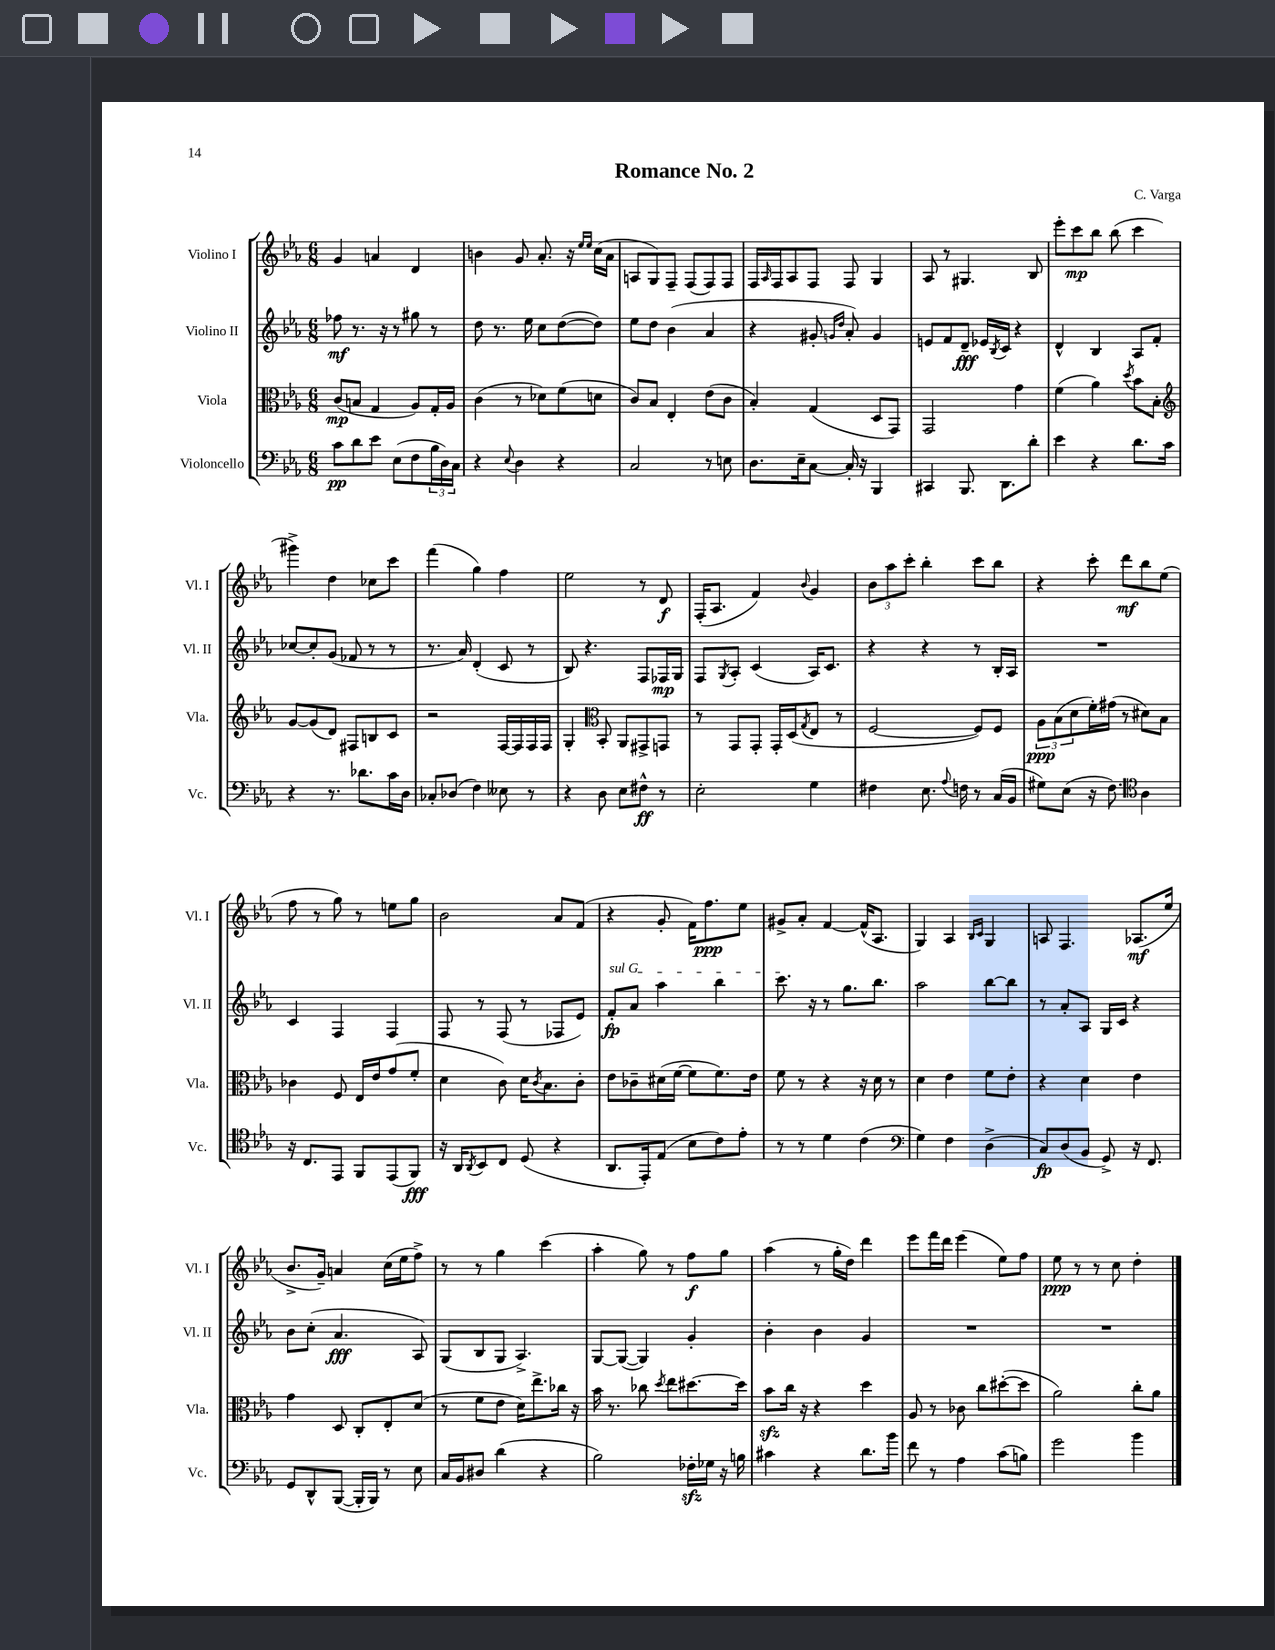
\header { title = "Romance No. 2" composer = "C. Varga" }
<<
\new StaffGroup <<
\new Staff = "s0" \with { instrumentName = "Violino I" shortInstrumentName = "Vl. I" } {
    \clef treble \key ees \major \numericTimeSignature \time 6/8
    g'4 a'4 d'4 |
    b'4 g'8 aes'8.-. r16 \grace { ees''16 ees''16 } c''16( aes'16 |
    a8 g8) f8-- f8( f8) f8 |
    f16 \grace { aes16 } f16 aes8 f8 f8 g4 |
    aes8 r8 gis4. bes8 |
    ees'''8-. c'''8\mp bes''8 bes''8( c'''4 |
    gis'''4->) d''4 ces''8 c'''8 |
    f'''4( g''4) f''4 |
    ees''2 r8 d'8\f |
    f16-.( aes8. f'4) \appoggiatura { bes'8 } g'4 |
    \tuplet 3/2 { bes'8 aes''8 c'''8-. } bes''4-. c'''8 bes''8 |
    r4 c'''8-. d'''8\mf bes''8 ees''8( |
    f''8 r8 g''8) r8 e''8 g''8 |
    bes'2 aes'8 f'8( |
    r4 g'8-. f'16) f''8.\ppp ees''8 |
    gis'8-> aes'8-. f'4~ f'16-^( aes8. |
    g4) aes4 \grace { bes16 c'16 } g4 |
    a8 f4. aes8.\mf( ees''16 |
    bes'8.-> g'16--) a'4 c''16( ees''16 f''8->) |
    r8 r8 g''4 c'''4( |
    aes''4-. g''8) r8 f''8\f g''8 |
    aes''4( r8 g''16-. d''16) d'''4 |
    ees'''8 f'''16 d'''16 ees'''4( ees''8) f''8 |
    ees''8\ppp r8 r8 c''8 d''4-. \bar "|." |
}
\new Staff = "s1" \with { instrumentName = "Violino II" shortInstrumentName = "Vl. II" } {
    \clef treble \key ees \major \numericTimeSignature \time 6/8
    fes''8\mf r8. r16 r8 gis''8 r8 |
    d''8 r8. ees''16 c''8 d''8~( d''8) |
    ees''8 d''8 bes'4( aes'4 |
    r4 gis'8-. \grace { g'16 d''16 } aes'8-.) g'4 |
    e'8 f'8 d'8--\fff ees'16 \acciaccatura { bes8 } c'16 r4 |
    d'4-^ bes4 aes8 f'8-. |
    ces''8~ ces''8-. g'8( fes'8 r8 r8 |
    r8. aes'16) d'4-.( c'8 r8 |
    bes8) r4. f8 fes16\mp g16 |
    f8 \acciaccatura { g8 } aes8-. c'4( aes16) c'8. |
    r4 r4 r8 bes16-. aes16 |
    R2. |
    c'4 f4 f4 |
    f8 r8 f8( r8 fes8 ees'8) |
    \once \override TextSpanner.bound-details.left.text = \markup { \italic "sul G" } f'8-.\fp\startTextSpan aes'8 aes''4 bes''4 |
    c'''8.\stopTextSpan r16 r8 g''8. bes''8. |
    aes''2 bes''8~ bes''8 |
    r8 aes'8-. aes8 g16 c'16 r4 |
    bes'8 c''8-.( aes'4.\fff aes8) |
    g8( bes8 g8 aes4.->) |
    g8~ g8~( g4) g'4-. |
    bes'4-. bes'4 g'4 |
    R2. |
    R2. \bar "|." |
}
\new Staff = "s2" \with { instrumentName = "Viola" shortInstrumentName = "Vla." } {
    \clef alto \key ees \major \numericTimeSignature \time 6/8
    c'8\mp( b8 g4 aes8) g16-. aes16 |
    c'4( r8 des'8) f'8( d'8 |
    c'8) bes8 ees4-. ees'8( c'8 |
    bes4-.) g4( d8 g,8) |
    g,2 g'4 |
    f'4( aes'4) \acciaccatura { d''8 } bes'8 bes8-. |
    \clef treble g'8~ g'8( d'8) fis8 b8 c'8 |
    r2 f16~ f16 f16 f16 |
    g4-. \clef alto bes,8-. aes,8 gis,8-> g,8 |
    r8 g,8 g,8-. g,16-. d16( \acciaccatura { g8 } ees8 r8 |
    f2~ f8) f8 |
    \tuplet 3/2 { aes8\ppp bes8( d'8 } f'16-.) gis'16( r8 dis'8) bes8 |
    ces'4 f8 ees16 ees'16 g'8( f'8-. |
    d'4 c'8) d'16 \acciaccatura { c'8 } bes8. c'8-. |
    ees'8 ces'8-- dis'16( f'16~ f'8 f'8.) ees'16 |
    f'8 r8 r4 r16 d'16 r8 |
    d'4 ees'4 f'8 ees'8-. |
    r4 d'4 ees'4 |
    g'4 d8 c8-. ees8-. d'8( |
    r8 f'8 ees'8 d'16) ees''8.-> ces''16 r16 |
    bes'16 r8. ces''8 \acciaccatura { d''8 } ees''8 dis''8.~ dis''16 |
    bes'8\sfz c''16 r16 r4 d''4 |
    aes8 r8 ces'8 c''8 dis''8~-.( dis''8 |
    aes'2) c''8-. aes'8 \bar "|." |
}
\new Staff = "s3" \with { instrumentName = "Violoncello" shortInstrumentName = "Vc." } {
    \clef bass \key ees \major \numericTimeSignature \time 6/8
    c'8\pp d'8 ees'8 ees8( f8 \tuplet 3/2 { bes16 d16) c16 } |
    r4 \appoggiatura { ees8 } d4 r4 |
    c2 r8 e8 |
    d8. ees16-- c8~ c16-. r16 bes,,4 |
    cis,4 bes,,8. d,8. d'8-. |
    ees'4 r4 d'8. c'16 |
    r4 r8. des'8. c'16 d16 |
    ces8-. des8( f4) eeses8 r8 |
    r4 d8 ees8 fis8-^\ff r8 |
    ees2-. g4 |
    fis4 ees8. \appoggiatura { aes8 } f16 r8 c16( bes,16 |
    gis8) ees8( r16 f8.) \clef tenor aes4 |
    r16 c8. ees,8 f,8 ees,8( f,8\fff) |
    r16 aes,16 \acciaccatura { aes,8 } bes,8 c8 d8( r4 |
    aes,8. ees,16-.) ees8( bes8 c'8) ees'8-. |
    r8 r8 d'4 c'4( |
    \clef bass g4) f4 d4->( |
    c8\fp) d8( bes,8 g,8->) r16 f,8. |
    g,8 d,8-^ bes,,8~( bes,,16-. bes,,16) r8 ees8 |
    c16 bes,16 dis8 d'4( r4 |
    bes2) fes16-.\sfz ges16 r16 b16 |
    cis'4 r4 d'8. bes'16 |
    f'8 r8 aes4 c'8( b8) |
    g'2 bes'4 \bar "|." |
}
>>
>>
\layout { \context { \Score \remove "Bar_number_engraver" } }
